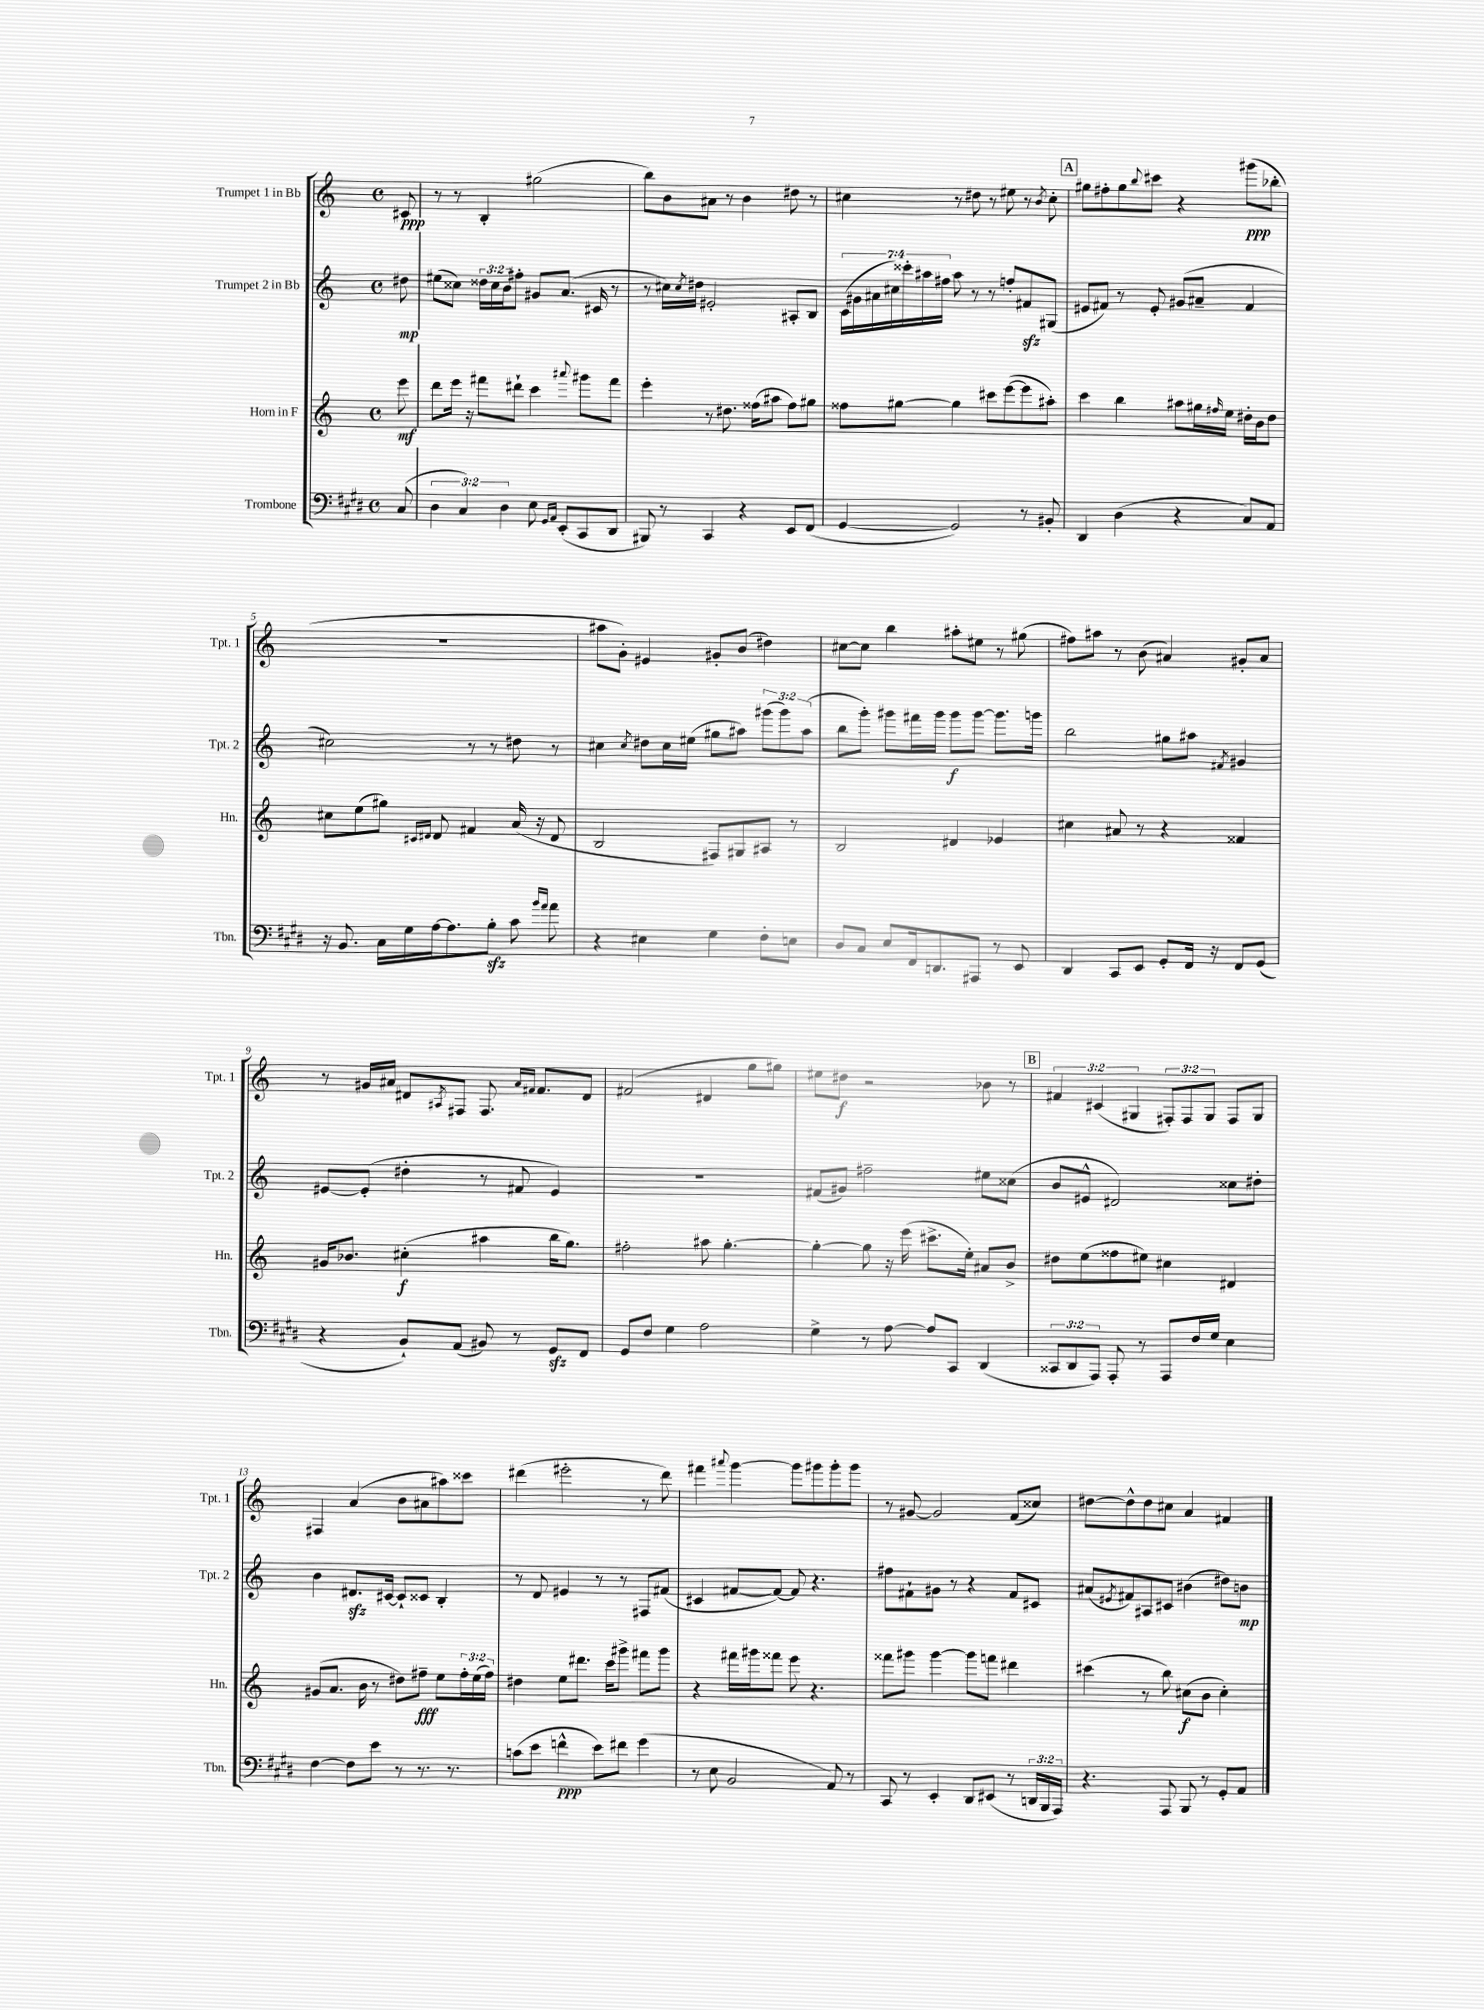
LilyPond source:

<<
\new StaffGroup <<
\new Staff = "s0" \with { instrumentName = "Trumpet 1 in Bb" shortInstrumentName = "Tpt. 1" } {
    \clef treble \key c \major \defaultTimeSignature \time 4/4 \override Staff.TupletNumber.text = #tuplet-number::calc-fraction-text \partial 8
    cis'8\ppp |
    r8 r8 b4-. gis''2( |
    b''8) b'8 ais'8 r8 b'4 dis''8 r8 |
    cis''4 r8 dis''8 r8 eis''8 r8 \acciaccatura { b'8 } cis''8-. |
    \mark \markup { \box "A" } gis''8 fis''8-. gis''8 \appoggiatura { b''8 } cis'''8 r4 gis'''8\ppp( bes''8-. |
    R1 |
    ais''8 g'8-.) eis'4 gis'8-. b'8( dis''4) |
    cis''8~ cis''8 b''4 ais''8-. eis''8 r8 gis''8( |
    fis''8) ais''8 r8 b'8( ais'4) gis'8-. ais'8 |
    r8 gis'16 ais'16 dis'8 \acciaccatura { ais8 } fis8 fis8. \grace { ais'16 fis'16 } fis'8. dis'8 |
    fis'2( dis'4 g''8 gis''8) |
    eis''8 dis''8\f r2 bes'8 r8 |
    \mark \markup { \box "B" } \tuplet 3/2 { fis'4 cis'4( gis4 } \tuplet 3/2 { fis8-.) fis8 gis8 } fis8 gis8 |
    fis4 a'4( b'8 ais'8 ais''8) cisis'''8 |
    dis'''4( eis'''2-. r8 dis'''8) |
    fis'''4 \appoggiatura { ais'''8 } g'''4~ g'''8 gis'''8 gis'''8-. gis'''8 |
    r8 gis'8~ gis'2 f'8( cisis''8) |
    dis''8~ dis''8-^ dis''8 cis''8 a'4 fis'4 \bar "|." |
}
\new Staff = "s1" \with { instrumentName = "Trumpet 2 in Bb" shortInstrumentName = "Tpt. 2" } {
    \clef treble \key c \major \defaultTimeSignature \time 4/4 \override Staff.TupletNumber.text = #tuplet-number::calc-fraction-text \partial 8
    dis''8\mp |
    eis''8( cisis''8) \tuplet 3/2 { disis''16 cisis''16 b'16 } fis''8-. gis'8 a'8.( cis'16 r8 |
    r8 cis''16) \acciaccatura { cis''8 } dis''16 eis'2-. ais8-. b8 |
    \tuplet 7/4 { c'16( gis'16 ais'16 cis''16) cisis'''16-. ais''16 fis''16 } ais''8 r8 r8 f''8-. fis'8\sfz gis8( |
    \mark \markup { \box "A" } eis'8 fis'8) r8 eis'8-. gis'8( ais'8-- fis'4 |
    cis''2) r8 r8 dis''8 r8 |
    cis''4 \acciaccatura { cis''8 } dis''8 cis''16 eis''16( gis''8 ais''8) \tuplet 3/2 { gis'''8( gis'''8) ais''8( } |
    b''8 g'''8-.) gis'''8 fis'''16 gis'''16 gis'''8\f gis'''8~ gis'''8. g'''16 |
    b''2 gis''8 ais''8 \acciaccatura { fis'8 } gis'4 |
    eis'8~ eis'8-.( dis''4-. r8 fis'8 eis'4) |
    R1 |
    fis'8( gis'8) fis''2-- eis''8 cisis''8( |
    \mark \markup { \box "B" } b'8 eis'8-^ dis'2) cisis''8 dis''8-. |
    b'4 dis'8.\sfz cis'16~ cis'8-! cisis'8 b4-. |
    r8 d'8 eis'4 r8 r8 fis8 fis'8( |
    cis'4 fis'8~ fis'8~) fis'8 r4. |
    fis''8 fis'8-! gis'8 r8 r4 fis'8 cis'8 |
    ais'8( \acciaccatura { eis'8 } fis'8) ais8 cis'8 bis'4( dis''8) b'8\mp \bar "|." |
}
\new Staff = "s2" \with { instrumentName = "Horn in F" shortInstrumentName = "Hn." } {
    \clef treble \key c \major \defaultTimeSignature \time 4/4 \override Staff.TupletNumber.text = #tuplet-number::calc-fraction-text \partial 8
    e'''8\mf |
    d'''8 e'''16 r16 fis'''8 dis'''8-! c'''4 \appoggiatura { ais'''8 } gis'''8 fis'''8 |
    e'''4-. r8 dis''8. fisis''16( ais''8 fisis''8) gis''8 |
    fisis''8 gis''8~ gis''4 cis'''8 e'''8~( e'''8 ais''8-.) |
    \mark \markup { \box "A" } c'''4 b''4 ais''8 gis''16 \grace { fis''16 } e''16 dis''16-. b'16 dis''8 |
    cis''8 e''8( gis''8) \grace { cis'16 dis'16 } dis'8 fis'4 a'16( r16 dis'8 |
    b2 fis8) gis8 ais8 r8 |
    b2 dis'4 ees'4 |
    cis''4 ais'8 r8 r4 fisis'4 |
    gis'16 bes'8. cis''4-.\f( ais''4 b''16 g''8.) |
    fis''2-. ais''8 g''4.~-. |
    g''4~-. g''8 r16 e'''16( cis'''8.-> e''16-.) ais'8 b'8-> |
    \mark \markup { \box "B" } dis''8 e''8( fisis''8 eis''8) cis''4 dis'4 |
    gis'8( a'8. b'16 r8 dis''8) fis''8--\fff e''8 \tuplet 3/2 { fis''16-. e''16( fis''16) } |
    dis''4 e''8 dis'''8. c'''16 gis'''8-> fis'''8 gis'''8 |
    r4 fis'''16 gis'''16 fisis'''8 e'''8 r4. |
    fisis'''8 gis'''8 gis'''4~ gis'''8 f'''8 dis'''4 |
    cis'''4( r8 b''8) cis''8\f( b'8 cis''4-.) \bar "|." |
}
\new Staff = "s3" \with { instrumentName = "Trombone" shortInstrumentName = "Tbn." } {
    \clef bass \key e \major \defaultTimeSignature \time 4/4 \override Staff.TupletNumber.text = #tuplet-number::calc-fraction-text \partial 8
    cis8( |
    \tuplet 3/2 { dis4 cis4) dis4 } e8 \grace { gis,16 a,16 } e,8-.( cis,8 dis,8 |
    bis,,8) r8 cis,4 r4 e,8 fis,8( |
    gis,4~ gis,2) r8 bis,8-. |
    \mark \markup { \box "A" } dis,4 dis4( r4 cis8) a,8 |
    r16 b,8. cis16 gis16 a16~ a8. b8-.\sfz cis'8 \grace { b'16 a'16 } a'8 |
    r4 eis4 gis4 fis8-. e8 |
    dis8 cis8 e8 fis,16 d,8. ais,,8 r8 e,8 |
    dis,4 cis,8 e,8 gis,8-. fis,16 r16 fis,8 gis,8( |
    r4 b,8-!) a,8( bis,8) r8 gis,8\sfz fis,8 |
    gis,8 fis8 gis4 a2 |
    gis4-> r8 a8~ a8 cis,8 dis,4( |
    \mark \markup { \box "B" } \tuplet 3/2 { cisis,8 dis,8 a,,8) } a,,8-. r8 a,,8 fis16 gis16 e4 |
    fis4~ fis8 e'8 r8 r8. r8. |
    c'8( e'8 f'4-^\ppp e'8) fis'8 gis'4( |
    r8 e8 b,2 a,8) r8 |
    cis,8 r8 e,4-. dis,8 eis,8( r8 \tuplet 3/2 { d,16 b,,16 a,,16) } |
    r4. a,,8 b,,8 r8 gis,8-. a,8 \bar "|." |
}
>>
>>
